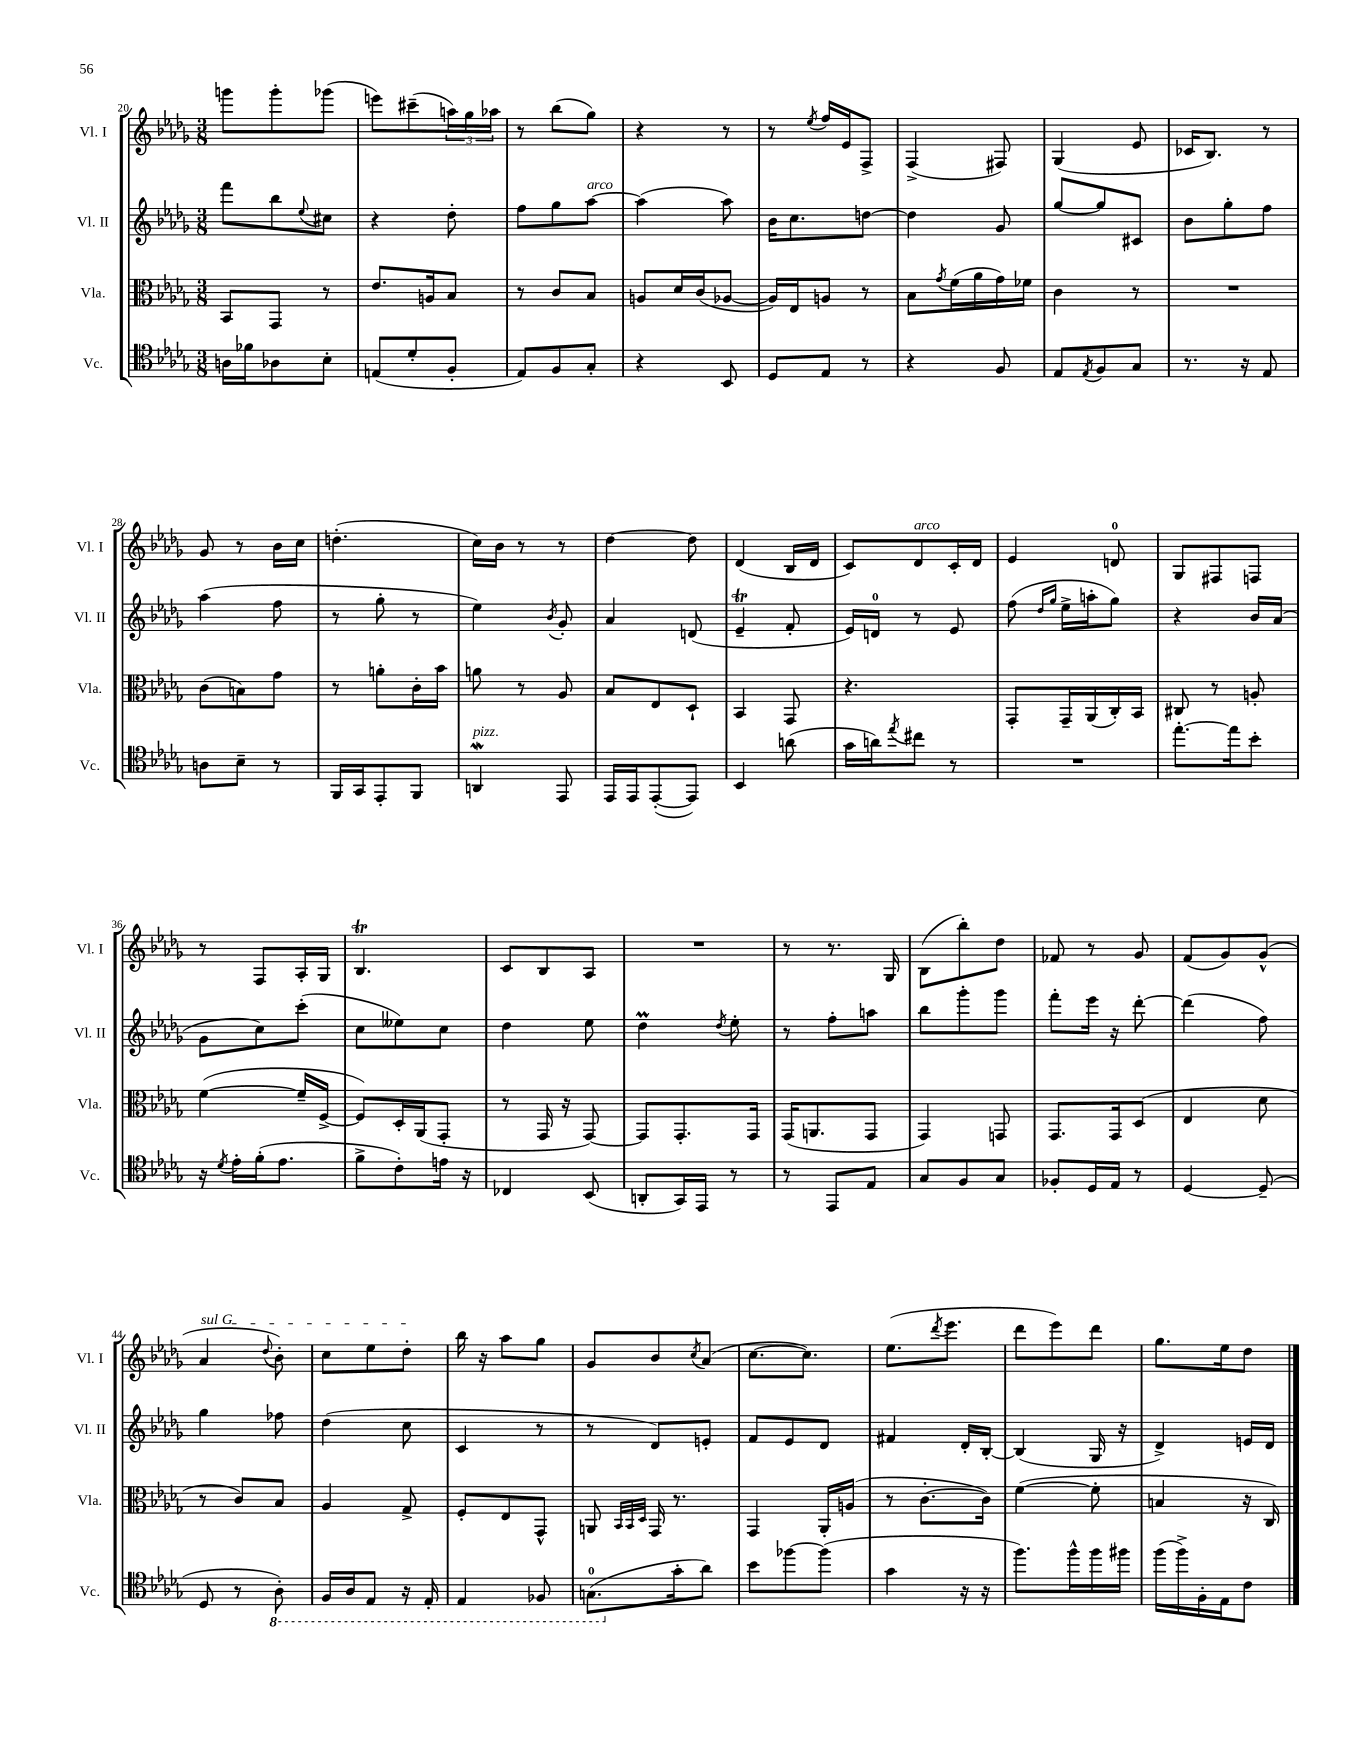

**kern	**kern	**kern	**kern
*part4	*part3	*part2	*part1
*staff4	*staff3	*staff2	*staff1
*I"Vc.	*I"Vla.	*I"Vl. II	*I"Vl. I
*I'Vc.	*I'Vla.	*I'Vl. II	*I'Vl. I
*clefC4	*clefC3	*clefG2	*clefG2
*k[b-e-a-d-g-]	*k[b-e-a-d-g-]	*k[b-e-a-d-g-]	*k[b-e-a-d-g-]
*M3/8	*M3/8	*M3/8	*M3/8
=20	=20	=20	=20
16An\LL	8BB-/L	8fff\L	8gggn\L
16f-X\J	.	.	.
8A-X\	8GG-/J	8bb-\	8ggg'\
.	.	8qqee-/	.
8B-'\J	8r	8cc#X\J	(8ggg-X\J
=21	=21	=21	=21
(8En/L	8.e-/L	4r	8eeen\L)
8d-'/	.	.	(8ccc#X~\
.	16An/k	.	.
8F'/J	8B-/J	8dd-'\	24aan\L)
.	.	.	24gg-\
.	.	.	24aa-X\JJ
=22	=22	=22	=22
8E-/L)	8r	8ff\L	8r
8F/	8c/L	8gg-\	(8bb-\L
!	!	!LO:TX:a:i:t=arco	!
8G-'/J	8B-/J	[8aa-\J	8gg-\J)
=23	=23	=23	=23
4r	8An/L	(4aa-\]	4r
.	16d-/L	.	.
.	(16c/J	.	.
8BB-/	[8A-X/J	8aa-\)	8r
=24	=24	=24	=24
8D-/L	16A-/LL])	16b-\KL	8r
.	16E-/J	8.cc\	.
.	.	.	8qee-/
8E-/J	8An/J	.	16ff/LL
.	.	.	16e-/J
8r	8r	[8ddn\J	8F^/J
=25	=25	=25	=25
4r	8B-\L	4dd\]	(4F^/
.	8qg-/	.	.
.	(16f\L	.	.
.	16a-\	.	.
8F/	16g-\)	8g-/	8F#X/)
.	16f-X\JJ	.	.
=26	=26	=26	=26
8E-/L	4c\	[8gg-/L	(4G-/
8qE-/	.	.	.
8F/	.	8gg-/]	.
8G-/J	8r	8c#X/J	8e-/
=27	=27	=27	=27
8.r	4.r	8b-\L	16c-X/KL
.	.	.	8.B-/J)
.	.	8gg-'\	.
16r	.	.	.
8E-/	.	8ff\J	8r
!!LO:LB:g=z
=28	=28	=28	=28
8An\L	(8c\L	(4aa-\	8g-/
8B-~\J	8Bn\)	.	8r
8r	8g-\J	8ff\	16b-\LL
.	.	.	16cc\JJ
=29	=29	=29	=29
16FF/LL	8r	8r	(4.ddn'\
16GG-/J	.	.	.
8EE-'/	8an'\L	8gg-'\	.
8FF/J	16c'\L	8r	.
.	16b-\JJ	.	.
=30	=30	=30	=30
!LO:TX:a:i:t=pizz.	!	!	!
4AAnW/	8an\	4ee-\)	16cc\LL)
.	.	.	16b-\JJ
.	8r	.	8r
.	.	8qb-/	.
8EE-/	8A-/	8g-'/	8r
=31	=31	=31	=31
16EE-/LL	8B-/L	4a-/	[4dd-\
16EE-/J	.	.	.
([8EE-'/	8E-/	.	.
8EE-/J])	8D-`/J	(8dn/	8dd-\]
=32	=32	=32	=32
4BB-/	4BB-/	4e-T~/	(4d-/
(8an\	8GG-/	8f'/	16B-/LL
.	.	.	16d-/JJ
=33	=33	=33	=33
16g-\LL	4.r	16e-/LL)	8c/L)
16an\J)	.	16dn/JJ	.
8qee-/	.	.	.
!	!	!	!LO:TX:a:i:t=arco
8cc#X\J	.	8r	8d-/
8r	.	8e-/	16c'/L
.	.	.	16d-/JJ
=34	=34	=34	=34
4.r	8GG-'/L	(8ff\	4e-/
.	.	16qqdd-/LL	.
.	.	16qqgg-/JJ	.
.	16GG-~/L	16ee-^\LL	.
.	(16AA-/	16aan'\J	.
.	16C'/)	8gg-\J)	8dn/
.	16BB-/JJ	.	.
=35	=35	=35	=35
[8.ee-'\L	8C#X/	4r	8G-/L
.	8r	.	8F#X/
16ee-\k]	.	.	.
8b-'\J	8An'/	16b-/LL	8Fn/J
.	.	(16a-/JJ	.
!!LO:LB:g=z
=36	=36	=36	=36
16r	([4f\	8g-\L	8r
8qd-/	.	.	.
16e-'\LL	.	.	.
(16f'\J	.	8cc\)	8F/L
8.e-\J	.	.	.
.	16f~/LL]	(8ccc'\J	16A-'/L
.	[16F^/JJ	.	16G-/JJ
=37	=37	=37	=37
8f^\L	8F/L])	8cc\L	4.B-T/
8c'\)	16D-'/L	8ee--X\)	.
.	(16AA-/J	.	.
16en\Jk	8GG-'/J	8cc\J	.
16r	.	.	.
=38	=38	=38	=38
4C-X/	8r	4dd-\	8c/L
.	16GG-/	.	8B-/
.	16r	.	.
(8BB-/	[8GG-/)	8ee-\	8A-/J
=39	=39	=39	=39
8AAn'/L	8GG-/L]	4dd-M\	4.r
16GG-/L)	8.GG-'/	.	.
16EE-/JJ	.	.	.
.	.	8qdd-/	.
8r	.	8ee-'\	.
.	16GG-/Jk	.	.
=40	=40	=40	=40
8r	(16GG-/KL	8r	8r
.	8.AAn/	.	.
8EE-/L	.	8ff'\L	8.r
8E-/J	8GG-/J	8aan\J	.
.	.	.	16G-/
=41	=41	=41	=41
8G-/L	4GG-/)	8bb-\L	(8B-\L
8F/	.	8ggg-'\	8bb-'\)
8G-/J	8GGn/	8ggg-\J	8dd-\J
=42	=42	=42	=42
8F-X'/L	8.GG-/L	8fff'\L	8f-X/
16D-/L	.	16eee-\Jk	8r
16E-/JJ	16GG-/k	16r	.
8r	(8D-/J	[8ddd-'\	8g-/
=43	=43	=43	=43
[4D-/	4E-/	(4ddd-\]	(8f/L
.	.	.	8g-/)
(8D-~/]	8d-\	8ff\)	(8g-^^/J
!!LO:LB:g=z
=44	=44	=44	=44
!	!	!	!LO:TX:a:i:t=sul G
8D-/	8r	4gg-\	4a-/
8r	8c/L)	.	.
.	.	.	8qqdd-/
*8ba	*	*	*
8AA-'\)	8B-/J	8ff-X\	8b-'\)
=45	=45	=45	=45
16FF/LL	4A-/	(4dd-\	8cc\L
16AA-/J	.	.	.
8EE-/J	.	.	8ee-\
16r	8G-^/	8cc\	8dd-'\J
16EE-'/	.	.	.
=46	=46	=46	=46
4EE-/	8F'/L	4c/	16bb-\
.	.	.	16r
.	8E-/	.	8aa-\L
8FF-X/	8GG-^^/J	8r	8gg-\J
=47	=47	=47	=47
(8.GGn\L	8AAn/	8r	8g-/L
.	32qqBB-/LLL	.	.
.	32qqBB-/	.	.
.	32qqD-/JJJ	.	.
.	16GG-/	8d-/L)	8b-/
*X8ba	*	*	*
16g-'\k	8.r	.	.
.	.	.	8qcc/
8a-\J)	.	8en'/J	(8a-/J
=48	=48	=48	=48
8b-\L	4GG-/	8f/L	[8.cc\L
[8ff-X\	.	8e-/	.
.	.	.	8.cc\J])
(8ff-\J]	16AA-'/LL	8d-/J	.
.	(16An/JJ	.	.
=49	=49	=49	=49
4g-\	8r	4f#X/	(8.ee-\L
.	[8.c'\L	.	.
.	.	.	8qddd-/
.	.	.	8.eee-\J
16r	.	16d-'/LL	.
16r	16c\Jk])	[16B-'/JJ	.
=50	=50	=50	=50
8.ff\L)	([4f\	(4B-/]	8ddd-\L
.	.	.	8eee-\)
16ff^^\L	.	.	.
16ff\	8f'\]	16G-/	8ddd-\J
16ff#X\JJ	.	16r	.
=51	=51	=51	=51
(16ff\LL	4Bn/	4d-^/)	8.gg-\L
16ff^\)	.	.	.
16F'\	.	.	.
16E-\J	.	.	16ee-\k
8c\J	16r	16en/LL	8dd-\J
.	16C/)	16d-/JJ	.
==	==	==	==
*-	*-	*-	*-
